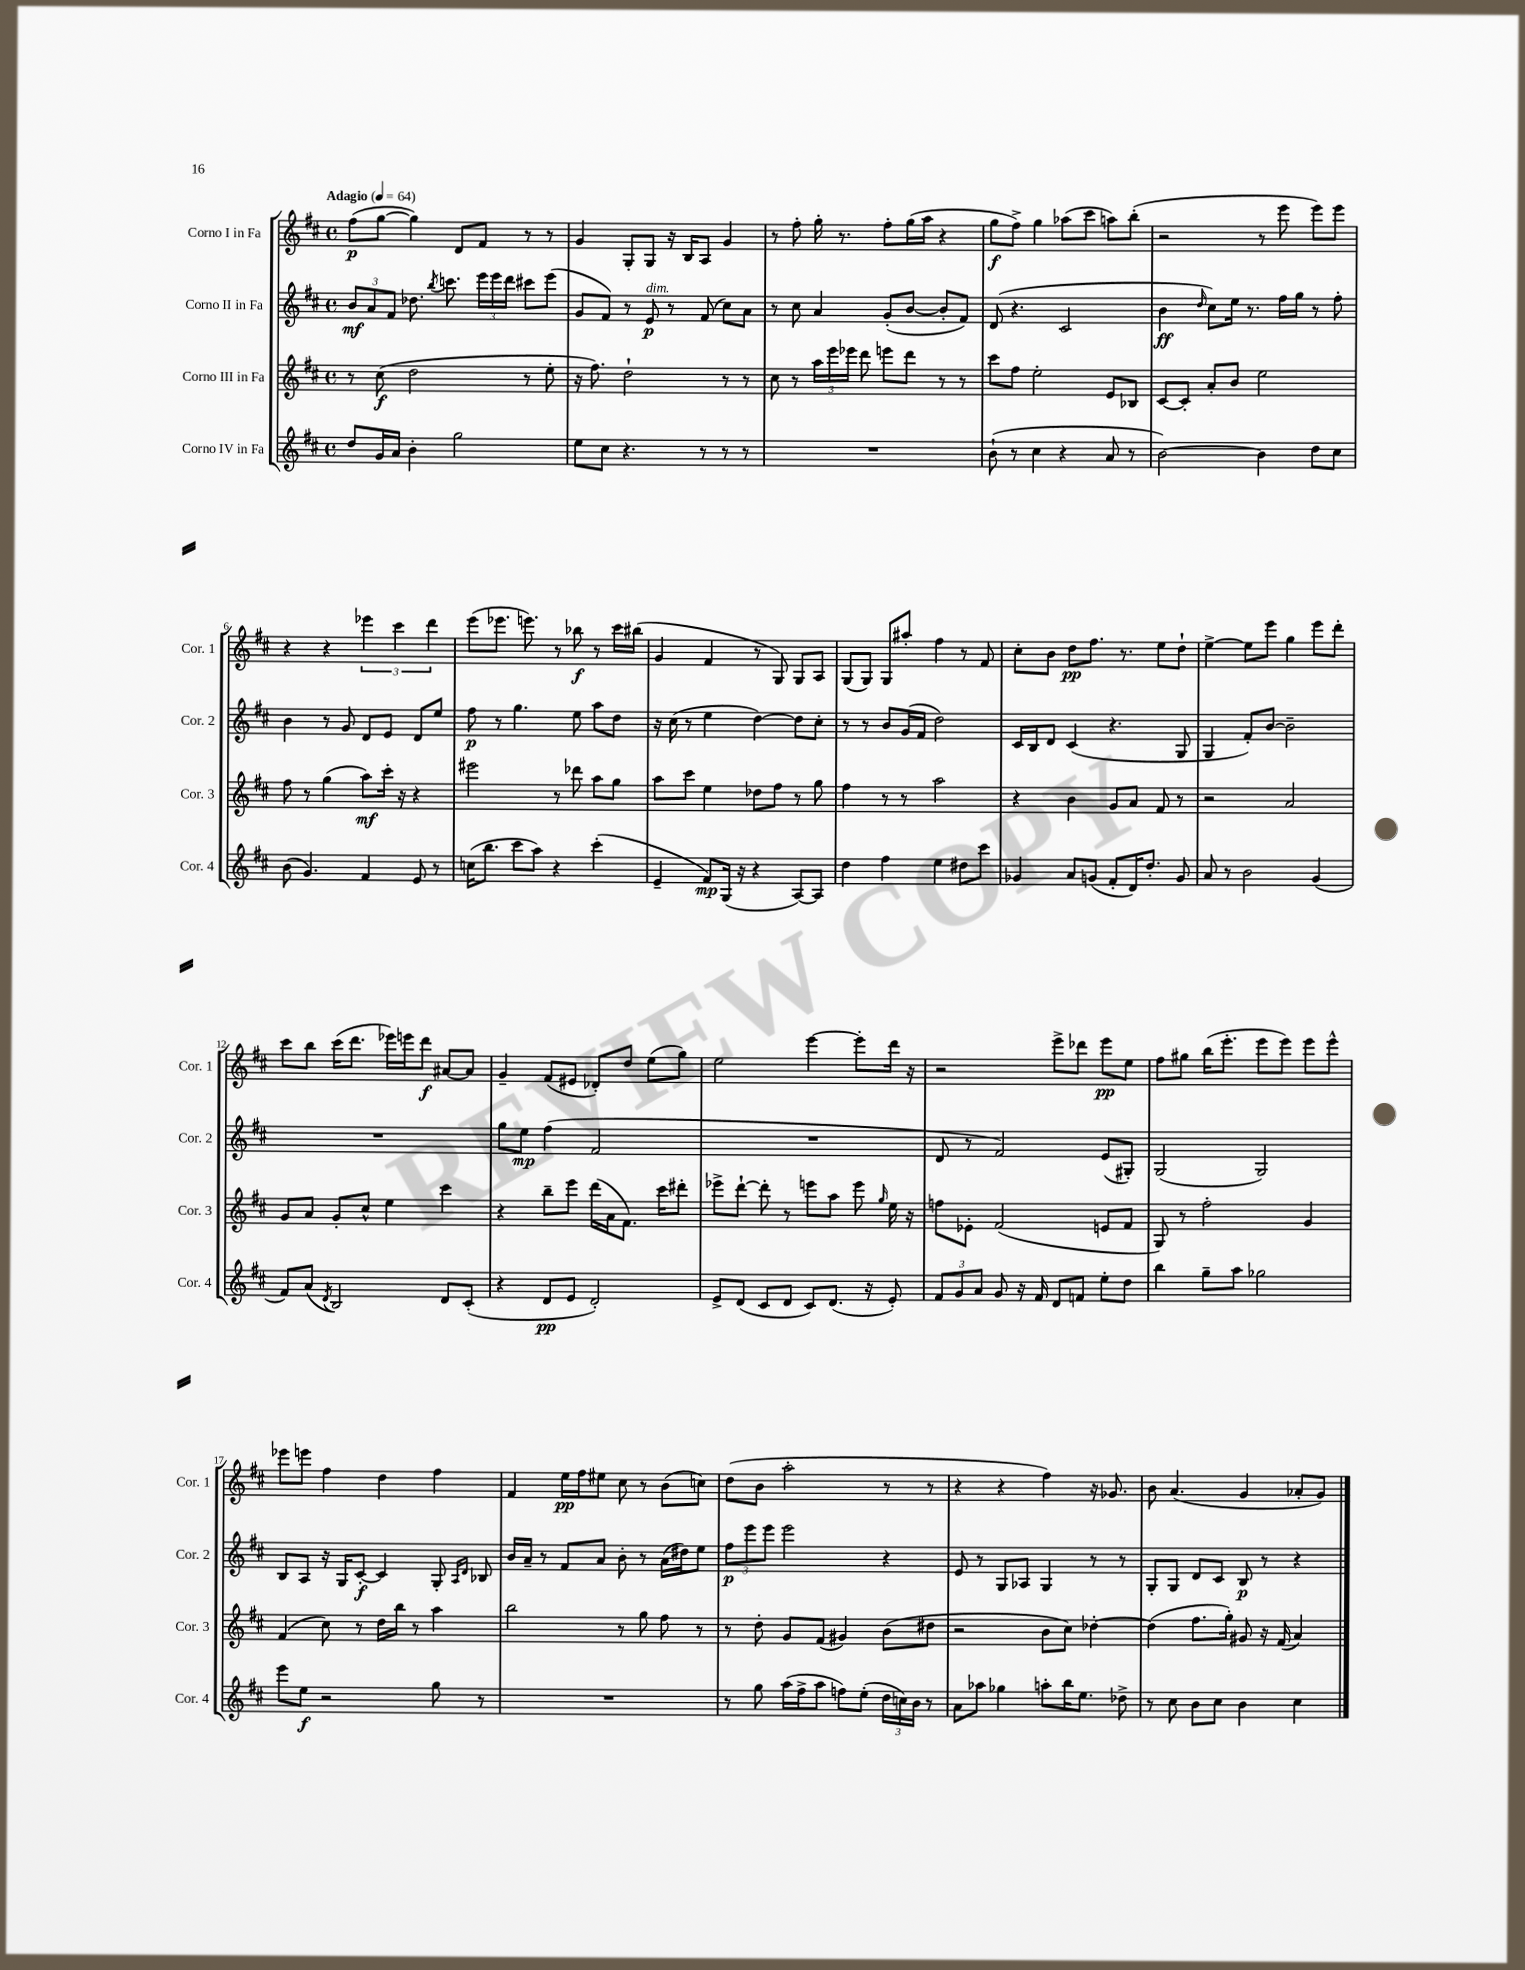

**kern	**kern	**kern	**kern
*staff4	*staff3	*staff2	*staff1
*clefG2	*clefG2	*clefG2	*clefG2
*k[f#c#]	*k[f#c#]	*k[f#c#]	*k[f#c#]
*M4/4	*M4/4	*M4/4	*M4/4
*met(c)	*met(c)	*met(c)	*met(c)
*MM64	*MM64	*MM64	*MM64
8dd/L	8r	12b/L	(8ff#\L
.	.	12a/	.
16g/L	(8cc#\	.	[8gg\J
.	.	12f#/J	.
16a/JJ	.	.	.
4b'\	2dd\	8.dd-\	4gg\])
.	.	8qbb/	.
.	.	8.ccc\	.
2gg\	.	.	8d/L
.	.	24eee\LL	8f#/J
.	.	24eee\	.
.	.	24ddd\JJ	.
.	8r	8ccc#\L	8r
.	8ee'\	(8eee\J	8r
=	=	=	=
8ee\L	16r	8g/L	4g/
.	8.ff#\)	.	.
8cc#\J	.	8f#/J)	.
4.r	2dd`\	8r	8G'/L
.	.	8e/	8G/J
.	.	8r	16r
.	.	.	16B/LK
8r	.	(8f#/	8A/J
8r	8r	8cc#\L)	4g/
8r	8r	8a\J	.
=	=	=	=
1r	8cc#\	8r	8r
.	8r	8cc#\	8ff#'\
.	24aa\LL	4a/	16gg'\
.	24eee\	.	.
.	.	.	8.r
.	24eee-\JJ	.	.
.	8ddd\	.	.
.	8eee\L	(8g'/L	8ff#'\L
.	8ddd\J	[8b/J	(16gg\L
.	.	.	16aa\JJ
.	8r	8b'/]L	4r
.	8r	8f#/J)	.
=	=	=	=
(8b`\	8ccc#\L	(8d/	8gg\L
8r	8ff#\J	4.r	8ff#^\J)
4cc#\	2ee'\	.	4gg\
4r	.	2c#/	(8aa-\L
.	.	.	8ccc#\J
8a/	8e/L	.	8aa\L)
8r	8B-/J	.	(8bb'\J
=	=	=	=
[2b\)	[8c#/L	4b\	2r
.	8c#'/]J	.	.
.	.	16qqdd/	.
.	8a'/L	8cc#\L)	.
.	8b/J	16ee\Jk	.
.	.	8.r	.
4b\]	2ee\	.	8r
.	.	16ff#\LL	8eee\
.	.	16gg\JJ	.
8dd\L	.	8r	8eee\L)
8cc#\J	.	8ff#'\	8eee\J
=	=	=	=
(8b\	8ff#\	4b\	4r
4.g/)	8r	.	.
.	(4gg\	8r	4r
.	.	8g/	.
4f#/	8aa\L)	8d/L	6eee-\
.	16ccc#'\Jk	8e/J	.
.	.	.	6ccc#\
.	16r	.	.
8e/	4r	8d/L	.
.	.	.	6ddd\
8r	.	8ee/J	.
=	=	=	=
(16cc\LK	2eee#\	8ff#\	(8eee\L
8.bb\J	.	.	.
.	.	8r	8.eee-\J
8ccc#\L	.	4.gg\	.
.	.	.	8.eee\)
8aa\J)	.	.	.
4r	8r	.	8r
.	8ddd-\	8ee\	8bb-\
(4ccc#'\	8aa\L	8aa\L	8r
.	8gg\J	8dd\J	16ccc#\LL
.	.	.	(16bb#\JJ
=	=	=	=
4e~/	8aa\L	16r	4g/
.	.	(16cc#\	.
.	8ccc#\J	8r	.
8f#/L)	4ee\	4ee\	4f#/
(16G/Jk	.	.	.
16r	.	.	.
4r	8dd-\L	[4dd\)	8r
.	8ff#\J	.	8G/)
[8A/L)	8r	8dd\]L	8G/L
8A/]J	8gg\	8cc#'\J	8A/J
=	=	=	=
4dd\	4ff#\	8r	(8G/L
.	.	8r	8G/J)
4ff#\	8r	8b/L	8G/L
.	8r	(16g/L	8aa#'/J
.	.	16f#/JJ	.
4ee\	2aa\	2dd\)	4ff#\
8dd#\L	.	.	8r
8ccc#\J	.	.	8f#/
=	=	=	=
4g-/	4r	16c#/LL	8cc#'\L
.	.	16B/J	.
.	.	8d/J	8b\J
8a/L	4b\	(4c#/	8dd\L
(8g/J	.	.	8.ff#\J
8f#'/L	8g/L	4.r	.
.	.	.	8.r
16d/K)	8a/J	.	.
8.dd'/J	.	.	.
.	8f#/	.	8ee\L
8g/	8r	8G/	8dd`\J
=	=	=	=
8a/	2r	4G/	[4ee^\
8r	.	.	.
2b\	.	8f#'/L)	8ee\]L
.	.	[8b/J	8eee\J
.	2a/	2b~\]	4gg\
(4g/	.	.	8eee\L
.	.	.	8ddd'\J
=	=	=	=
8f#/L)	8g/L	1r	8ccc#\L
(8a/J	8a/J	.	8bb\J
8qd/	.	.	.
2B/)	8g'/L	.	(16ccc#\LK
.	.	.	8.ddd\J
.	8cc#^^/J	.	.
.	4ee\	.	16eee-\LL)
.	.	.	16eee\J
.	.	.	8ddd\J
8d/L	4ccc#\	.	[8a#/L
(8c#'/J	.	.	8a#/]J
=	=	=	=
4r	4r	8gg\L	4g~/
.	.	8ee\J	.
8d/L	8bb~\L	(4ff#\	(8f#/L
8e/J	8eee\J	.	8e#/J
2d'/)	(16ddd\LL	2f#/	8d-'/L)
.	16a\J	.	.
.	8.f#\J)	.	8dd/J
.	.	.	(8ee\L
.	16ccc#\LK	.	.
.	8ddd#'\J	.	8gg\J)
=	=	=	=
8e^/L	8eee-^\L	1r	2ee\
(8d/J	[8ddd`\J	.	.
8c#/L	8ddd'\]	.	.
8d/J	8r	.	.
8c#/L)	8eee\L	.	[4eee\
(8.d/J	8aa\J	.	.
.	8eee\	.	8eee'\]L
16r	.	.	.
.	16qqgg/	.	.
8e'/)	16ee\	.	16ddd\Jk
.	16r	.	16r
=	=	=	=
12f#/L	8ff\L	8d/	2r
12g/	.	.	.
.	8e-'\J	8r	.
12a/J	.	.	.
8g/	(2f#/	2f#/)	.
16r	.	.	.
16f#/	.	.	.
8d/L	.	.	8eee^\L
8f/J	.	.	8ddd-\J
8ee'\L	8e/L	(8e/L	8eee\L
8dd\J	8f#/J	8G#'/J)	8ee\J
=	=	=	=
4bb\	8G/)	(2G/	8ff#\L
.	8r	.	8gg#\J
8gg~\L	2ff#'\	.	(16bb\LK
.	.	.	8.eee'\J
8aa\J	.	.	.
2gg-\	.	2G/)	8eee\L
.	.	.	8eee\J)
.	4g/	.	8eee\L
.	.	.	8eee^^\J
=	=	=	=
8eee\L	(4f#/	8B/L	8eee-\L
8ee\J	.	8A/J	8eee\J
2r	8cc#\)	16r	4ff#\
.	.	16G/LK	.
.	8r	[8c#'/J	.
.	16dd\LL	4c#/]	4dd\
.	16bb\JJ	.	.
.	8r	.	.
8gg\	4aa\	8G'/	4ff#\
.	.	16qqA/LL	.
.	.	16qqd/JJ	.
8r	.	8B-/	.
=	=	=	=
1r	2bb\	16b/LL	4f#/
.	.	16a~/JJ	.
.	.	8r	.
.	.	8f#/L	16ee\LL
.	.	.	16ff#\J
.	.	8a/J	8ee#\J
.	8r	8b'\	8cc#\
.	8gg\	8r	8r
.	8ff#\	(16a\LL	(8b\L
.	.	16dd#\J)	.
.	8r	8ee\J	8cc\J)
=	=	=	=
8r	8r	12ff#\L	(8dd\L
.	.	12eee\	.
8gg\	8dd'\	.	8b\J
.	.	12eee\J	.
(16aa\LL	8g/L	2eee\	2aa'\
16ff#^\J	.	.	.
8aa\J	(8f#/J	.	.
8ff\L)	4g#/)	.	.
(8ee'\J	.	.	.
24dd\LL	(8b\L	4r	8r
24cc\)	.	.	.
24b\JJ	.	.	.
8r	8dd#\J	.	8r
=	=	=	=
8a\L	2r	8e/	4r
8aa-\J	.	8r	.
4gg-\	.	8G/L	4r
.	.	8A-/J	.
8aa'\L	8b\L	4G/	4ff#\)
16bb\K	8cc#\J)	.	.
8.ee\J	.	.	.
.	[4dd-'\	8r	16r
.	.	.	8.g-/
8dd-^\	.	8r	.
=	=	=	=
8r	(4dd-\]	8G'/L	8b\
8cc#\	.	8G/J	(4.a/
8b\L	8.ff#\L	8d/L	.
8cc#\J	.	8c#/J	.
.	16gg'\Jk)	.	.
4b\	8g#/	8B/	4g/
.	16r	8r	.
.	(16f#/	.	.
4cc#\	4a/)	4r	8a-'/L
.	.	.	8g/J)
==	==	==	==
*-	*-	*-	*-
